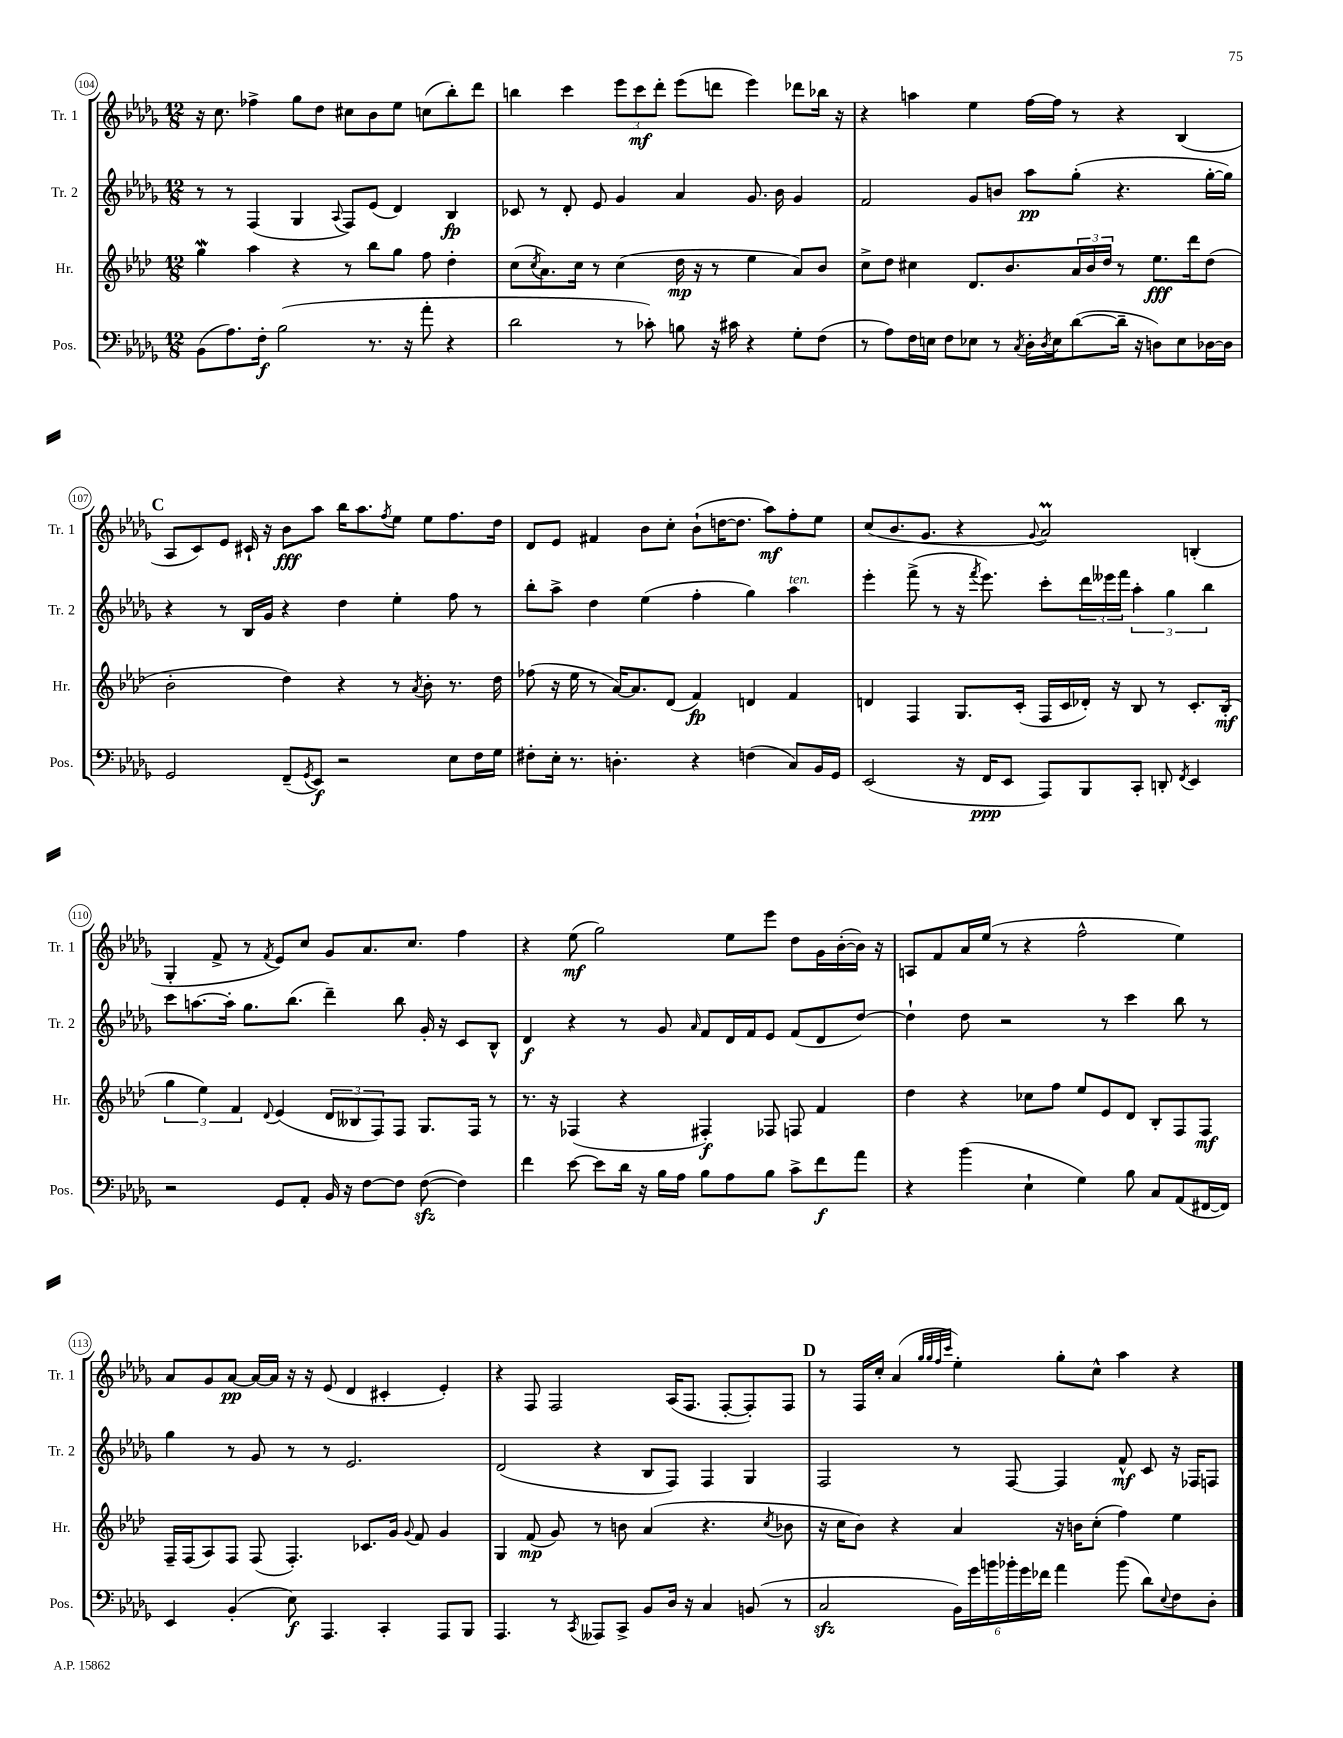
<<
\new StaffGroup <<
\new Staff = "s0" \with { instrumentName = "Tr. 1" shortInstrumentName = "Tr. 1" } {
    \clef treble \key des \major \numericTimeSignature \time 12/8
    r16 c''8. fes''4-> ges''8 des''8 cis''8 bes'8 ees''8 c''8( bes''8-.) des'''8 |
    b''4 c'''4 \tuplet 3/2 { ees'''8 c'''8\mf des'''8-. } ees'''8( d'''8 ees'''4) des'''8 bes''16 r16 |
    r4 a''4 ees''4 f''16~ f''16 r8 r4 bes4( |
    \mark \markup { \bold "C" } aes8 c'8) ees'8 cis'16-! r16 bes'8\fff aes''8 bes''16 aes''8. \acciaccatura { f''8 } ees''8 ees''8 f''8. des''16 |
    des'8 ees'8 fis'4 bes'8 c''8-. bes'8-!( d''16~ d''8. aes''8\mf) f''8-. ees''8 |
    c''8( bes'8. ges'8. r4 \appoggiatura { ges'8 } aes'2\prall) b4-.( |
    ges4-. f'8-> r8 \acciaccatura { f'8 } ees'8) c''8 ges'8 aes'8. c''8. f''4 |
    r4 ees''8\mf( ges''2) ees''8 ees'''8 des''8 ges'16 bes'16~-.( bes'16) r16 |
    a8 f'8 aes'16 ees''16( r8 r4 f''2-^ ees''4) |
    aes'8 ges'8 aes'8~\pp aes'16~ aes'16 r16 r16 ees'8( des'4 cis'4-. ees'4-.) |
    r4 f8 f2 aes16( f8. f8~-. f8-.) f8 |
    \mark \markup { \bold "D" } r8 f16 c''16-. aes'4( \grace { ges''32 ges''32 f''32 c'''32 } ees''4-.) ges''8-. c''8-^ aes''4 r4 \bar "|." |
}
\new Staff = "s1" \with { instrumentName = "Tr. 2" shortInstrumentName = "Tr. 2" } {
    \clef treble \key des \major \numericTimeSignature \time 12/8
    r8 r8 f4( ges4 \appoggiatura { aes8 } f8) ees'8( des'4) bes4\fp |
    ces'8 r8 des'8-. ees'8 ges'4 aes'4 ges'8. bes'16 ges'4 |
    f'2 ges'8 b'8 aes''8\pp ges''8-.( r4. ges''16~-. ges''16) |
    \mark \markup { \bold "C" } r4 r8 bes16 ges'16 r4 des''4 ees''4-. f''8 r8 |
    bes''8-. aes''8-> des''4 ees''4( f''4-. ges''4) aes''4^\markup { \italic "ten." } |
    ees'''4-. f'''8->( r8 r16 \acciaccatura { f'''8 } ees'''8.) c'''8-. \tuplet 3/2 { des'''16 eeses'''16 f'''16 } \tuplet 3/2 { aes''4-. ges''4 bes''4 } |
    c'''8 a''8.~ a''16-. ges''8. bes''8.( des'''4--) bes''8 ges'16-. r16 c'8 bes8-^ |
    des'4\f r4 r8 ges'8 \grace { aes'16 } f'8 des'16 f'16 ees'8 f'8( des'8 des''8~) |
    des''4-! des''8 r2 r8 c'''4 bes''8 r8 |
    ges''4 r8 ges'8 r8 r8 ees'2. |
    des'2( r4 bes8 f8) f4 ges4 |
    \mark \markup { \bold "D" } f2 r8 f8~ f4 f'8-^\mf c'8 r16 fes16 f8 \bar "|." |
}
\new Staff = "s2" \with { instrumentName = "Hr." shortInstrumentName = "Hr." } {
    \clef treble \key aes \major \numericTimeSignature \time 12/8
    g''4\mordent aes''4 r4 r8 bes''8 g''8 f''8 des''4-. |
    c''8( \acciaccatura { c''8 } aes'8.) c''16 r8 c''4( des''16\mp r16 r8 ees''4 aes'8) bes'8 |
    c''8-> des''8 cis''4 des'8. bes'8. \tuplet 3/2 { aes'16 bes'16 des''16 } r8 ees''8.\fff des'''16 des''8( |
    \mark \markup { \bold "C" } bes'2-. des''4) r4 r8 \acciaccatura { aes'8 } bes'8-. r8. des''16 |
    fes''8( r16 ees''16 r8 aes'16~) aes'8. des'8( f'4\fp) d'4 f'4 |
    d'4 f4 g8. c'16-.( f16 c'16 des'16-.) r16 bes8 r8 c'8.-. bes16-.\mf( |
    \tuplet 3/2 { g''4 ees''4) f'4 } \appoggiatura { des'8 } ees'4( \tuplet 3/2 { des'8 beses8 f8) } f8 g8. f16 r8 |
    r8. r16 fes4( r4 fis4-.\f) fes8 f8 f'4 |
    des''4 r4 ces''8 f''8 ees''8 ees'8 des'8 bes8-. f8 f8\mf |
    f16-- f16( aes8) f8 f8( f4.-.) ces'8. g'16 \appoggiatura { g'8 } f'8 g'4 |
    g4 f'8\mp( g'8) r8 b'8 aes'4( r4. \acciaccatura { c''8 } bes'8 |
    \mark \markup { \bold "D" } r16 c''16 bes'8) r4 aes'4 r16 b'16 c''8-.( f''4) ees''4 \bar "|." |
}
\new Staff = "s3" \with { instrumentName = "Pos." shortInstrumentName = "Pos." } {
    \clef bass \key des \major \numericTimeSignature \time 12/8
    bes,8( aes8.) f16-.\f bes2( r8. r16 aes'8-. r4 |
    des'2 r8 ces'8-.) b8 r16 cis'16 r4 ges8-. f8( |
    r8 aes8) f16 e16 f8 ees8 r8 \acciaccatura { c8 } des16-. \acciaccatura { des8 } ees16 des'8~( des'16-- r16 d8) ees8 des16~ des16 |
    \mark \markup { \bold "C" } ges,2 f,8--( \acciaccatura { ges,8 } ees,8\f) r2 ees8 f16 ges16 |
    fis8-. ees16-. r8. d4.-. r4 f4( c8) bes,16 ges,16 |
    ees,2( r16 f,16\ppp ees,8 aes,,8) bes,,8 c,8-. d,8-. \acciaccatura { f,8 } ees,4 |
    r2 ges,8 aes,8-. bes,16 r16 f8~ f8 f8~\sfz( f4) |
    f'4 ees'8~ ees'8 des'16 r16 bes16 aes16 bes8 aes8 bes8 c'8-> f'8\f aes'8 |
    r4 bes'4( ees4-! ges4) bes8 c8 aes,8( fis,16~ fis,16) |
    ees,4 bes,4-.( ees8\f) aes,,4. c,4-. aes,,8 bes,,8 |
    aes,,4. r8 \acciaccatura { c,8 } aeses,,8 c,8-> bes,8 des16 r16 c4 b,8( r8 |
    \mark \markup { \bold "D" } c2\sfz \tuplet 6/4 { bes,16) ges'16 b'16 bes'16-. ges'16 fes'16 } aes'4 bes'8( des'8) \appoggiatura { ees8 } f8 des8-. \bar "|." |
}
>>
>>
\layout { \context { \Score currentBarNumber = #104 \override BarNumber.stencil = #(make-stencil-circler 0.1 0.3 ly:text-interface::print) } }
